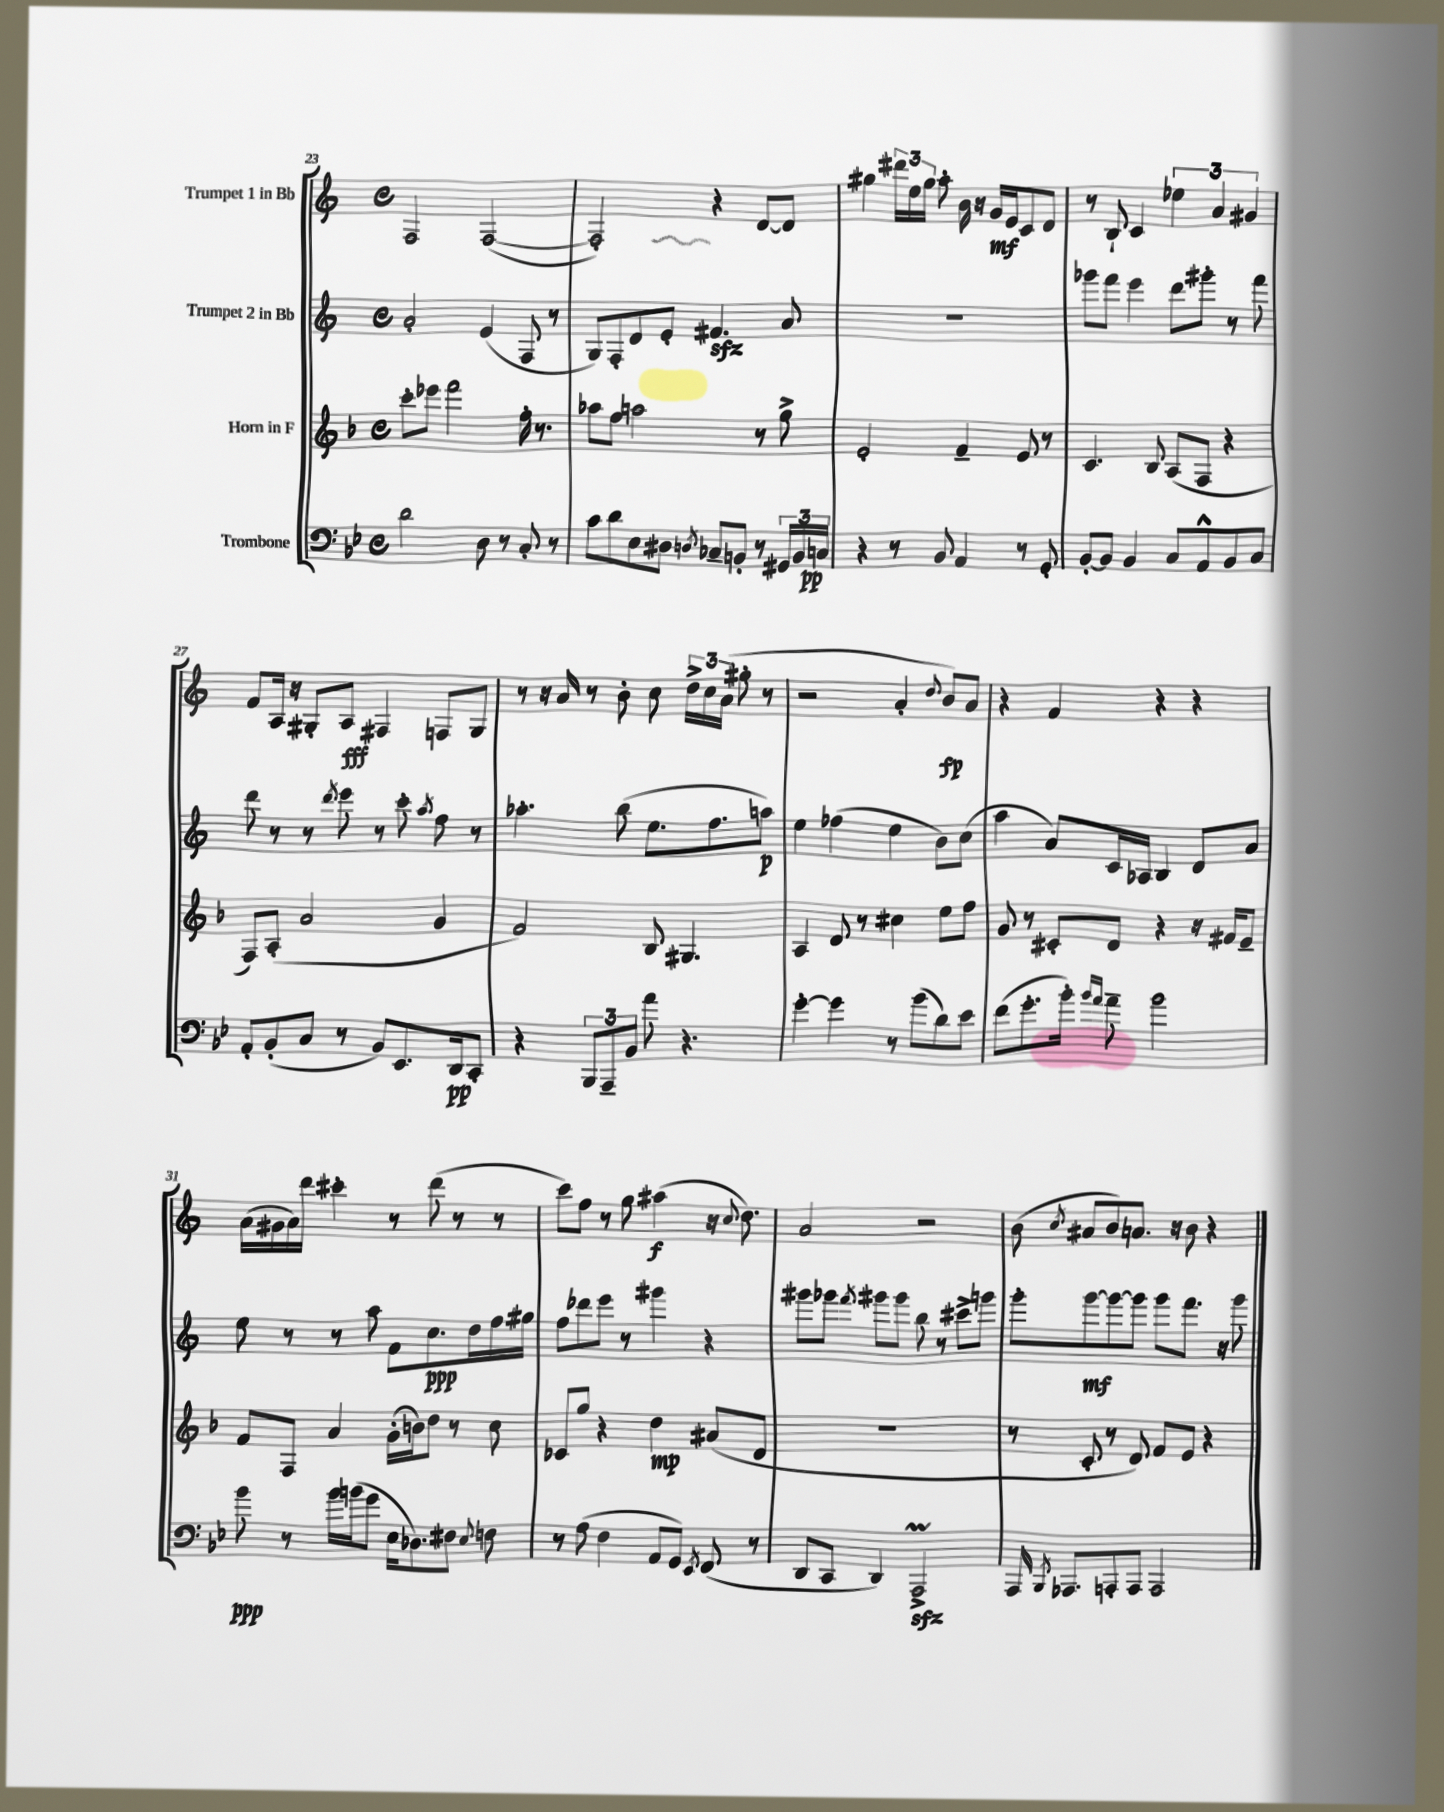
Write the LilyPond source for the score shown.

<<
\new StaffGroup <<
\new Staff = "s0" \with { instrumentName = "Trumpet 1 in Bb" } {
    \clef treble \key c \major \defaultTimeSignature \time 4/4
    \autoBeamOff f2 f2~( |
    f2-.) r4 d'8[~ d'8] |
    gis''4 \tuplet 3/2 { dis'''16[ e''16 gis''16] } a''8-. b'16 r16 g'16[\mf e'16 c'8 d'8] |
    r8 b8-! c'4 \tuplet 3/2 { ees''4 a'4 gis'4 } |
    f'8[ a16] r16 gis8[-. a8]\fff fis4 f8[ gis8] |
    r8 r16 a'16 r8 b'8-. c''8 \tuplet 3/2 { d''16[-> c''16 a'16]( } gis''8-. r8 |
    r2 a'4-. \appoggiatura { d''8 } b'8[\fp) a'8] |
    r4 f'4 r4 r4 |
    a'16[( gis'16 a'16) d'''16] cis'''4-. r8 d'''8( r8 r8 |
    c'''8[) f''8] r8 g''8 ais''4\f( r16 \appoggiatura { c''8 } d''8.) |
    a'2 r2 |
    b'8( \acciaccatura { c''8 } ais'8[ b'8) a'8.] r16 b'8 r4 \bar "|." |
}
\new Staff = "s1" \with { instrumentName = "Trumpet 2 in Bb" } {
    \clef treble \key c \major \defaultTimeSignature \time 4/4
    \autoBeamOff a'2-. e'4( f8 r8 |
    g8[) f8-. d'8 e'8]-. fis'4.\sfz a'8 |
    R1 |
    ges'''8[ f'''8] e'''4 d'''8[ gis'''8]-. r8 f'''8 |
    d'''8 r8 r8 \acciaccatura { d'''8 } e'''8 r8 c'''8-. \acciaccatura { a''8 } f''8 r8 |
    aes''4.-. b''8( e''8.[ f''8. a''8]\p) |
    e''4 fes''4( e''4 b'8[) c''8]( |
    a''4 a'8[) c'16 aes16] b4 d'8[ a'8] |
    e''8 r8 r8 a''8 f'8[ c''8.\ppp d''16 f''16 gis''16] |
    f''8[ des'''8 e'''8] r8 gis'''4 r4 |
    gis'''8[ ges'''8] \acciaccatura { f'''8 } gis'''8[ gis'''8] b''8 r8 cis'''8[-> g'''8] |
    g'''8[-. g'''8~\mf g'''8~ g'''8] g'''8[ f'''8.] r16 g'''8 \bar "|." |
}
\new Staff = "s2" \with { instrumentName = "Horn in F" } {
    \clef treble \key f \major \defaultTimeSignature \time 4/4
    \autoBeamOff c'''8[-. ees'''8] f'''2 f''16-. r8. |
    aes''8[ f''8] a''2 r8 g''8-> |
    e'2-. f'4-- e'8 r8 |
    c'4. bes8 a8[( f8] r4 |
    f8[) a8]-.( a'2 g'4 |
    f'2) bes8 gis4. |
    a4 d'8 r8 cis''4 e''8[ f''8] |
    g'8 r8 cis'8[-. d'8] r4 r16 fis'16[ e'8]-- |
    f'8[ f8] a'4 g'16[-.( b'16) d''8] r8 c''8 |
    ces'8[ g''8] r4 d''4\mp ais'8[( d'8] |
    R1 |
    r8 c'8-. r8 d'8) f'8[ e'8] r4 \bar "|." |
}
\new Staff = "s3" \with { instrumentName = "Trombone" } {
    \clef bass \key bes \major \defaultTimeSignature \time 4/4
    \autoBeamOff d'2 d8 r8 c8-. r8 |
    c'8[ d'8 ees8 dis8] \acciaccatura { d8 } ces8[-- b,8]-. r8 \tuplet 3/2 { gis,16[ b,16 c16]\pp } |
    r4 r8 bes,8 a,4 r8 g,8-. |
    bes,8[~-. bes,8] bes,4 c8[ a,8-^ bes,8 c8] |
    a,8[-. bes,8-.( c8] r8 bes,8[) ees,8. d,16\pp c,8]-. |
    r4 \tuplet 3/2 { bes,,8[ a,,8-- bes,8] } a'8 r4. |
    g'4~-. g'4 r8 bes'8[( d'8) ees'8] |
    f'8[( g'8.-. bes'16]-.) \grace { bes'16[ a'16] } a'8-- bes'2 |
    bes'8\ppp r8 bes'16[ b'16( g'8] ees16[ des8.) fis8] \appoggiatura { ees8 } f8 |
    r8 a8( f4 a,8[ g,8]) \acciaccatura { ees,8 } f,8( r8 |
    d,8[ c,8] d,4) a,,2->\prall\sfz |
    a,,16 \acciaccatura { bes,,8 } aes,,8.[ a,,8-. a,,8] a,,2 \bar "|." |
}
>>
>>
\layout { \context { \Score currentBarNumber = #23 } }
